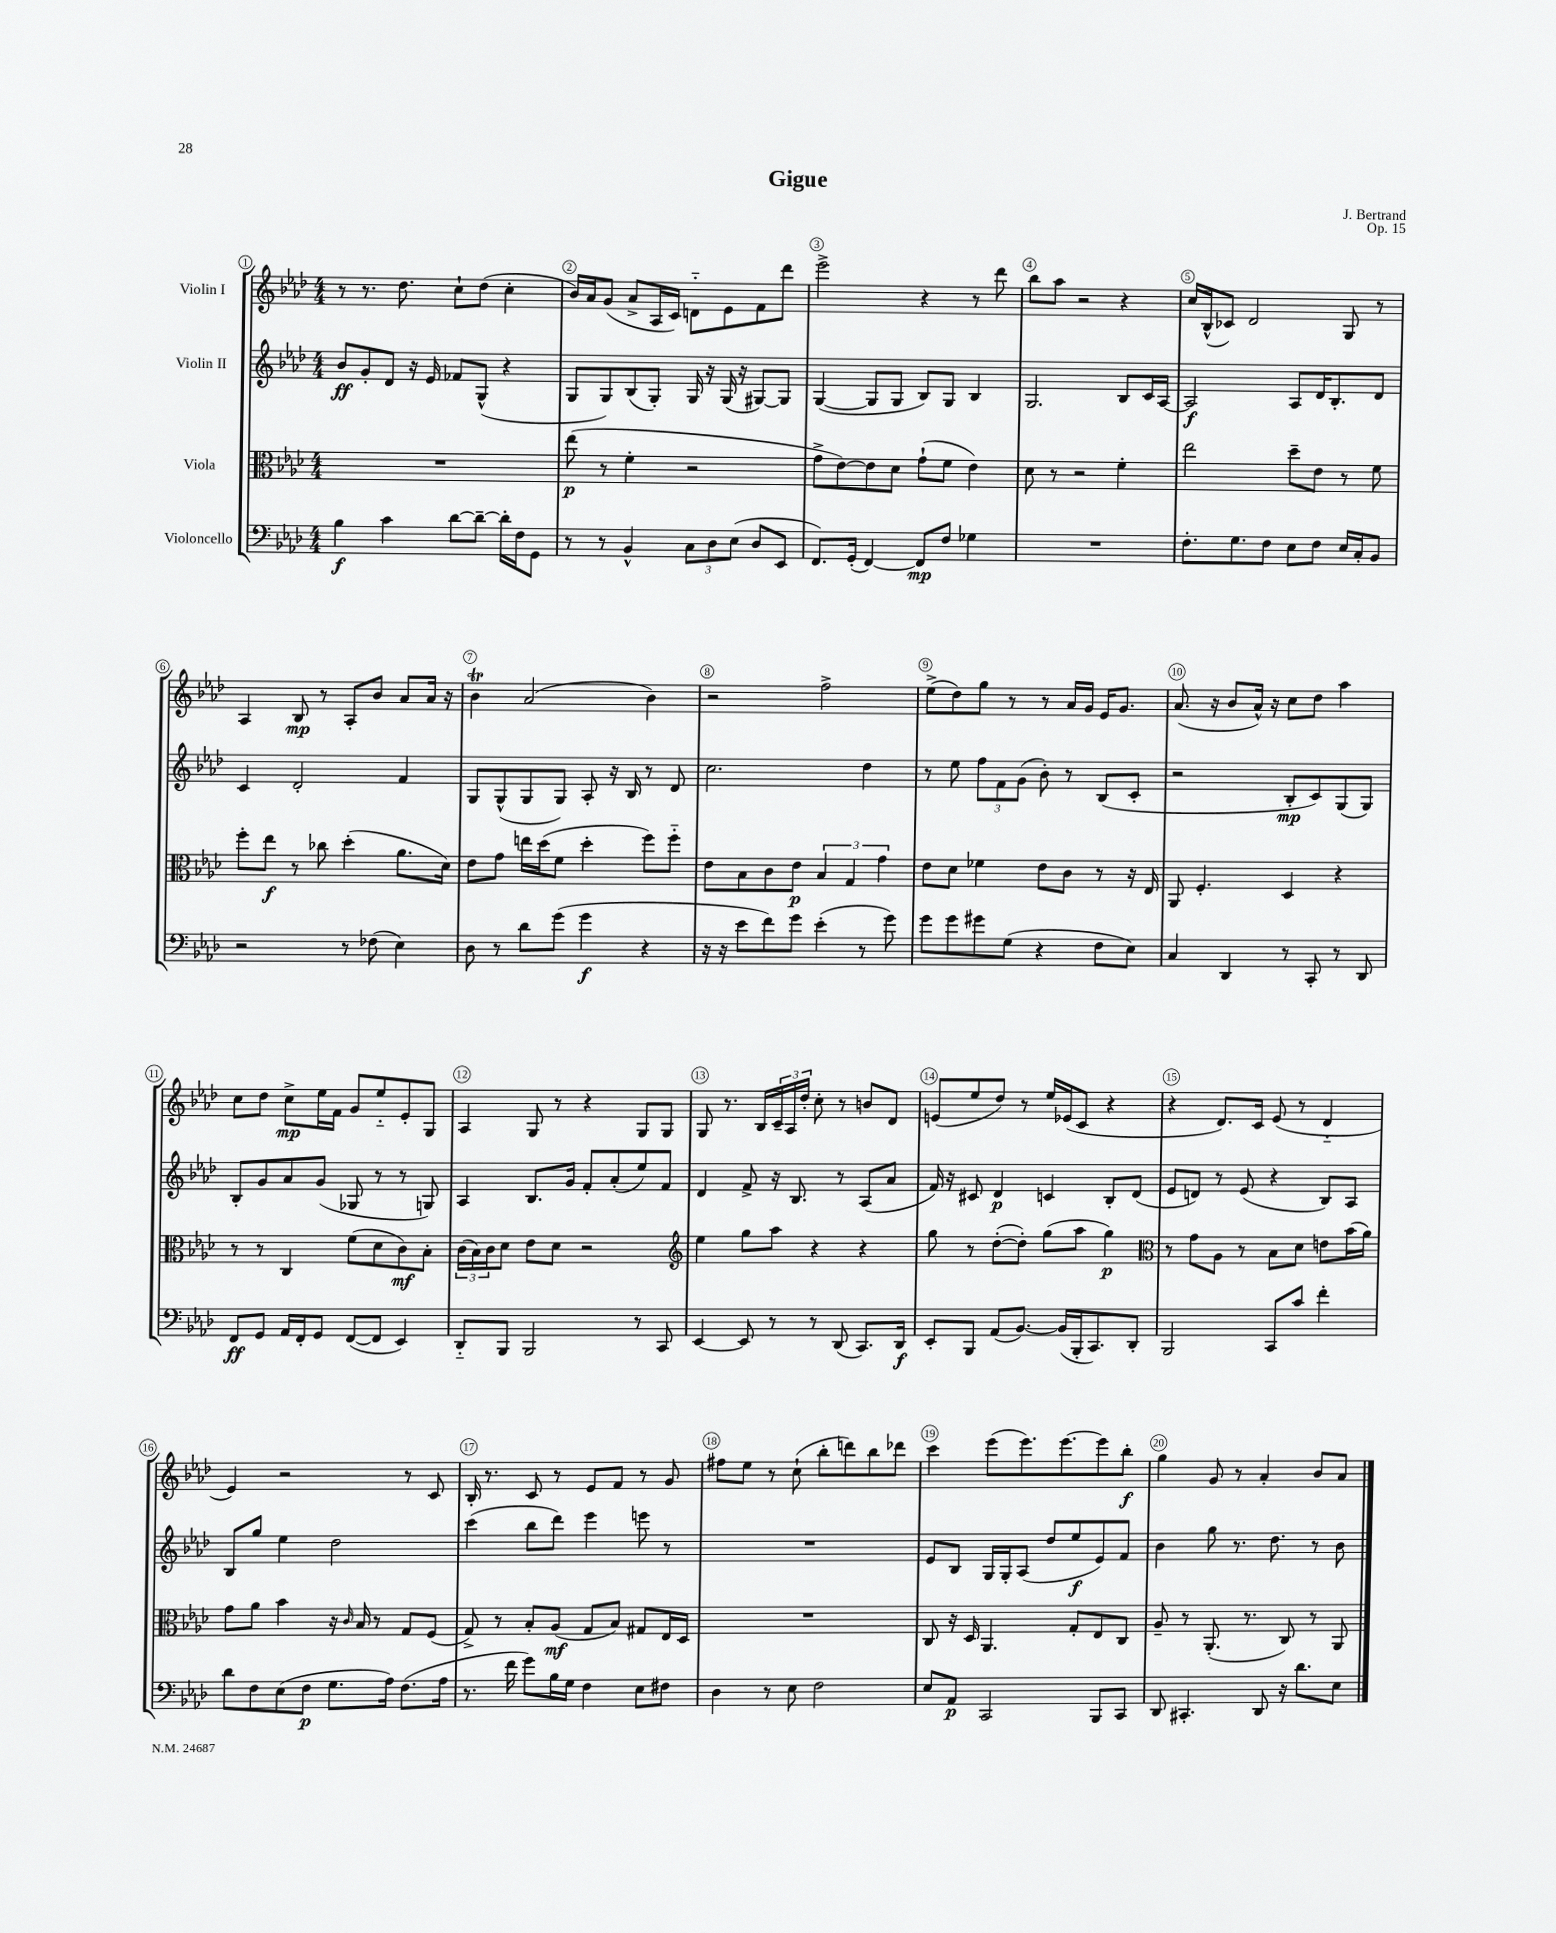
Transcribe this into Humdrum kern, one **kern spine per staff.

**kern	**kern	**kern	**kern
*staff4	*staff3	*staff2	*staff1
*clefF4	*clefC3	*clefG2	*clefG2
*k[b-e-a-d-]	*k[b-e-a-d-]	*k[b-e-a-d-]	*k[b-e-a-d-]
*M4/4	*M4/4	*M4/4	*M4/4
4B-	1r	8b-	8r
.	.	8g'	8.r
4c	.	8d-	.
.	.	.	8.dd-
.	.	16r	.
.	.	16e-	.
[8d-	.	8f-	8cc`
8d-~_	.	(8G^^	(8dd-
16d-']	.	4r	4cc'
16F	.	.	.
8GG	.	.	.
=	=	=	=
8r	(8ee-	8G	16b-)
.	.	.	16a-
8r	8r	8G)	(8g
4BB-^^	4f'	(8B-	8a-^
.	.	8G')	16A-
.	.	.	16c)
12C	2r	16G	8d'~
.	.	16r	.
12D-	.	.	.
.	.	(16G	8e-
(12E-	.	.	.
.	.	16r	.
8D-	.	[8G#)	8f
8EE-	.	8G#]	8ddd-
=	=	=	=
8.FF)	8g^	([4G	2eee-^
.	[8e-)	.	.
(16GG'	.	.	.
[4FF)	8e-]	8G]	.
.	8d-	8G	.
8FF]	(8g`	8B-)	4r
8F	8f	8G	.
4G-	4e-)	4B-	8r
.	.	.	8ddd-
=	=	=	=
1r	8d-	2.G	8bb-
.	8r	.	8aa-
.	2r	.	2r
.	4f'	8B-	4r
.	.	16c	.
.	.	[16A-	.
=	=	=	=
8.F'	2ee-	2A-]	16cc
.	.	.	(16B-^^
.	.	.	8c-)
8.G	.	.	.
.	.	.	2d-
8F	.	.	.
8E-	8dd-~	8A-	.
8F	8e-	16d-	.
.	.	8.B-'	.
16E-	8r	.	8G
16C'	.	.	.
8BB-	8f	8d-	8r
=	=	=	=
2r	8ff'	4c	4A-
.	8ee-	.	.
.	8r	2d-'	8B-
.	8cc-	.	8r
8r	(4dd-'	.	8A-'
(8F-	.	.	8b-
4E-)	8.a-	4f	8a-
.	.	.	16a-
.	16d-)	.	16r
=	=	=	=
8D-	8e-	8G	4b-
8r	8g	(8G^^	.
8d-	16ee	8G	(2a-
.	(16dd-	.	.
(8g	8f	8G)	.
4g	4dd-'	8A-'	.
.	.	16r	.
.	.	16B-	.
4r	8ff)	8r	4b-)
.	8ff'~	8d-	.
=	=	=	=
16r	8e-	2.cc	2r
16r	.	.	.
8e-	8B-	.	.
8f)	8c	.	.
8g	8e-	.	.
(4e-'	6B-	.	2ff^
.	6G	.	.
8r	.	4dd-	.
.	6g	.	.
8g)	.	.	.
=	=	=	=
8g	8e-	8r	(8ee-^
8g	8d-	8ee-	8dd-)
8g#	4f-	12ff	8gg
.	.	12f	.
(8G	.	.	8r
.	.	(12g	.
4r	8e-	8b-')	8r
.	8c	8r	16a-
.	.	.	16g
8F	8r	(8B-	16e-
.	.	.	8.g
8E-)	16r	8c'	.
.	16E-	.	.
=	=	=	=
4C	8AA-	2r	(8.a-
.	4.F'	.	.
.	.	.	16r
4DD-	.	.	8b-
.	.	.	16a-^^)
.	.	.	16r
8r	4D-	8B-'	8cc
8CC'	.	8c)	8dd-
8r	4r	(8G	4aa-
8DD-	.	8G)	.
=	=	=	=
8FF	8r	8B-'	8cc
8GG	8r	8g	8dd-
16AA-	4C	8a-	8cc^
16FF'	.	.	.
8GG	.	(8g	16ee-
.	.	.	16f
([8FF	(8f	8G-	8g
8FF]	8d-	8r	8ee-'~
4EE-)	8c)	8r	8e-'
.	8B-'	8G)	8G
=	=	=	=
8DD-'~	(24c	4A-	4A-
.	24B-)	.	.
.	24c	.	.
8BBB-	8d-	.	.
2BBB-	8e-	8.B-	8G
.	8d-	.	8r
.	.	16g	.
.	2r	8f'	4r
.	.	(8a-'	.
8r	.	8ee-)	8G
8CC	.	8f	8G
=	=	=	=
*	*clefG2	*	*
[4EE-	4ee-	4d-	8G
.	.	.	8.r
8EE-]	8gg	8f^	.
.	.	.	16B-
8r	8aa-	16r	24c~
.	.	.	24A-
.	.	8.B-	.
.	.	.	24dd-'
8r	4r	.	8cc'
(8DD-	.	8r	8r
8.CC)	4r	(8A-	8b
.	.	8a-	8d-
16DD-	.	.	.
=	=	=	=
8EE-'	8gg	16f)	(8e
.	.	16r	.
8BBB-	8r	8c#	8ee-
(8AA-	([8dd-'	4d-	8dd-)
[8.BB-)	8dd-'])	.	8r
.	(8gg	4c	16ee-
(16BB-]	.	.	(16e-
16BBB-'	8aa-	.	8c
8.CC)	.	.	.
.	4gg)	8B-'	4r
8DD-'	.	(8d-	.
=	=	=	=
*	*clefC3	*	*
2BBB-	8r	8e-	4r
.	8g	8d)	.
.	8A-	8r	8.d-)
.	8r	(8e-	.
.	.	.	16c
8CC	8B-	4r	(8e-
8c	8d-	.	8r
4f'	8e	8B-)	4d-'~
.	(16b-	8A-	.
.	16a-)	.	.
=	=	=	=
8d-	8g	8B-	4e-)
8F	8a-	8gg	.
(8E-	4b-	4ee-	2r
8F	.	.	.
8.G	16r	2dd-	.
.	16qqc	.	.
.	16B-	.	.
.	8r	.	.
16A-)	.	.	.
(8.F	8G	.	8r
.	(8F	.	8c
16A-	.	.	.
=	=	=	=
8.r	8G^)	(4ccc	16B-'
.	.	.	8.r
.	8r	.	.
16f	.	.	.
8g)	8B-'	8bb-	8c
16B-	(8A-	8ddd-)	8r
16G	.	.	.
4F	8G	4eee-	8e-
.	8B-)	.	8f
8E-	8G#	8eee	8r
8F#	16E-	8r	8g
.	16D-	.	.
=	=	=	=
4D-	1r	1r	8ff#
.	.	.	8ee-
8r	.	.	8r
8E-	.	.	(8cc`
2F	.	.	8bb-'
.	.	.	8ddd)
.	.	.	8bb-
.	.	.	8ddd-
=	=	=	=
8E-	8C	8e-	4ccc
8AA-	16r	8B-	.
.	16D-	.	.
2CC	4.AA-	16G	(8eee-
.	.	16G'	.
.	.	(8A-	8.eee-)
.	.	8dd-	.
.	.	.	[8.eee-
.	8G'	8ee-	.
8BBB-	8E-	8e-)	8eee-]
8CC	8C	8f	8bb-'
=	=	=	=
8DD-	8A-~	4b-	4gg
4.CC#'	8r	.	.
.	(8.AA-'	8gg	8g
.	.	8.r	8r
.	8.r	.	.
8DD-	.	.	4a-'
.	.	8.dd-	.
16r	8C)	.	.
8.d-	.	.	.
.	8r	8r	8b-
8E-	8AA-	8b-	8a-
==	==	==	==
*-	*-	*-	*-
